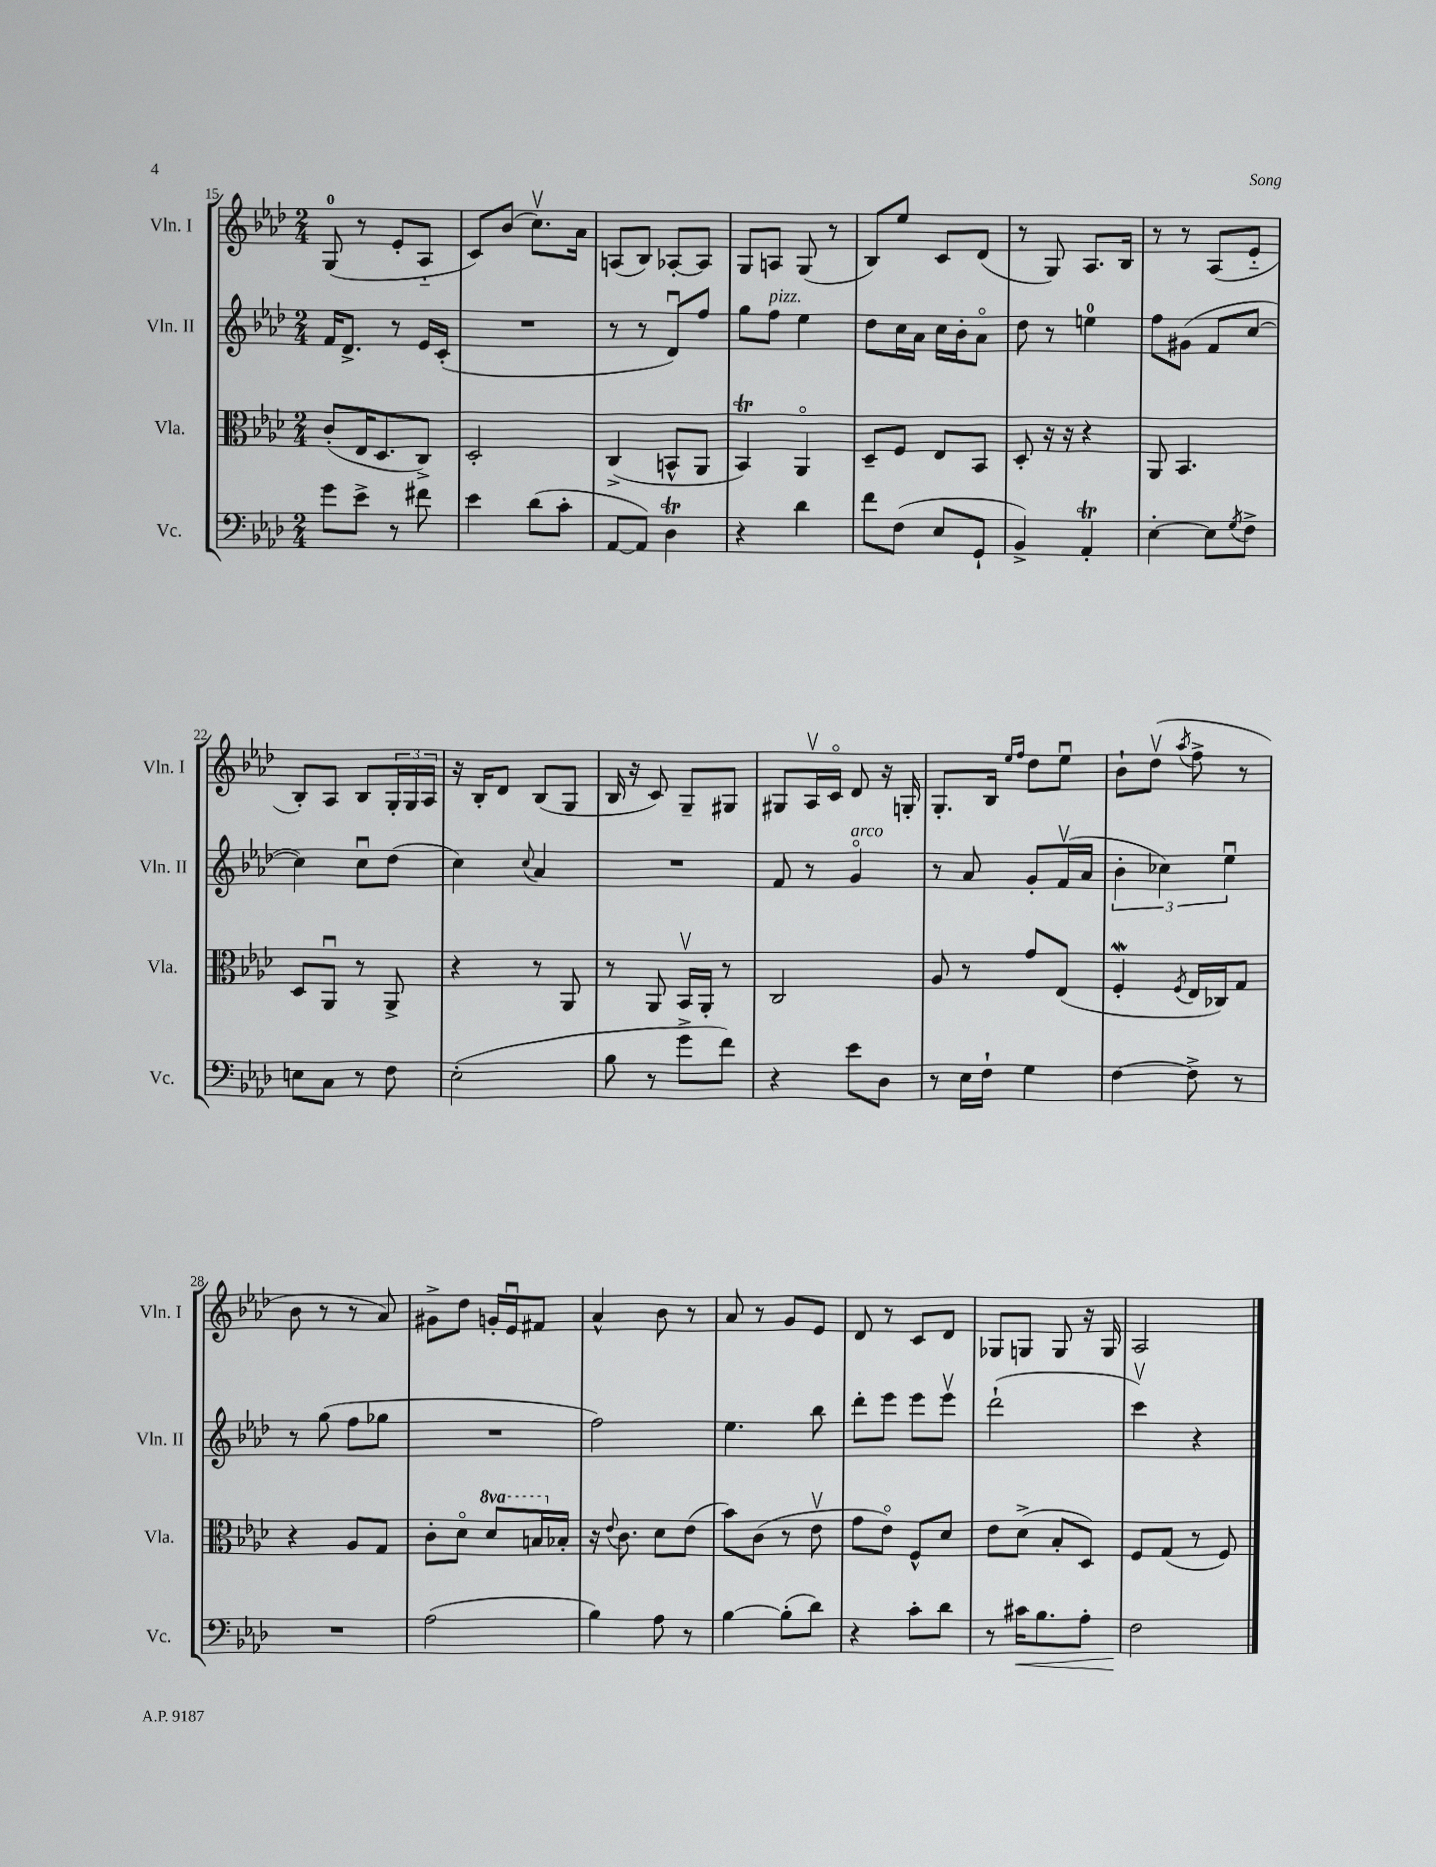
<<
\new StaffGroup <<
\new Staff = "s0" \with { instrumentName = "Vln. I" shortInstrumentName = "Vln. I" } {
    \clef treble \key aes \major \numericTimeSignature \time 2/4
    g8-0( r8 ees'8-. aes8-_ |
    c'8) bes'8( c''8.\upbow) aes'16 |
    a8( bes8) aes8~-. aes8 |
    g8 a8 g8( r8 |
    bes8) ees''8 c'8 des'8( |
    r8 g8) aes8. bes16 |
    r8 r8 aes8( ees'8-_ |
    bes8-.) aes8 bes8 \tuplet 3/2 { g16-. g16 aes16 } |
    r16 bes16-. des'8 bes8( g8 |
    bes16 r16 c'8) g8-- gis8 |
    gis8 aes16\upbow c'16\flageolet des'8 r16 g16-. |
    g8.-. bes16 \grace { ees''16 f''16 } des''8 ees''8\downbow |
    bes'8-! des''8\upbow( \acciaccatura { aes''8 } f''8-> r8 |
    bes'8 r8 r8 aes'8) |
    gis'8-> des''8 g'16-. ees'16\downbow fis'8 |
    aes'4-^ bes'8 r8 |
    aes'8 r8 g'8 ees'8 |
    des'8 r8 c'8 des'8 |
    ges8 g8 g8 r16 g16 |
    aes2 \bar "|." |
}
\new Staff = "s1" \with { instrumentName = "Vln. II" shortInstrumentName = "Vln. II" } {
    \clef treble \key aes \major \numericTimeSignature \time 2/4
    f'16 des'8.-> r8 ees'16 c'16-.( |
    R2 |
    r8 r8 des'8\downbow) f''8 |
    g''8 f''8^\markup { \italic "pizz." } ees''4 |
    des''8 c''16 aes'16 c''16 bes'16-. aes'8\flageolet |
    des''8 r8 e''4-0 |
    f''8 gis'8( f'8 c''8~ |
    c''4) c''8\downbow des''8( |
    c''4) \appoggiatura { c''8 } aes'4 |
    R2 |
    f'8 r8 g'4\flageolet^\markup { \italic "arco" } |
    r8 aes'8 g'8-. f'16\upbow( aes'16 |
    \tuplet 3/2 { bes'4-. ces''4) ees''4\downbow } |
    r8 g''8( f''8 ges''8 |
    R2 |
    f''2) |
    ees''4. bes''8 |
    des'''8-. ees'''8 ees'''8 ees'''8\upbow |
    des'''2-!( |
    c'''4\upbow) r4 \bar "|." |
}
\new Staff = "s2" \with { instrumentName = "Vla." shortInstrumentName = "Vla." } {
    \clef alto \key aes \major \numericTimeSignature \time 2/4 \set Staff.ottavationMarkups = #ottavation-simple-ordinals
    c'8-.( ees16 des8. c8->) |
    des2-. |
    c4->( b,8-^ aes,8 |
    bes,4\trill) aes,4\flageolet |
    des8-- f8 ees8 bes,8 |
    des8-. r16 r16 r4 |
    aes,8 bes,4. |
    des8 aes,8\downbow r8 aes,8-> |
    r4 r8 aes,8 |
    r8 aes,8 bes,16\upbow aes,16-. r8 |
    c2 |
    aes8 r8 g'8 ees8( |
    f4-.\mordent \acciaccatura { f8 } ees16 ces16) g8 |
    r4 aes8 g8 |
    c'8-. des'8\flageolet \ottava #1 des''8 b'16 \ottava #0 bes!16-. |
    r16 \appoggiatura { ees'8 } c'8. des'8 ees'8( |
    bes'8) c'8( r8 ees'8\upbow |
    g'8 ees'8\flageolet) f8-^ des'8 |
    ees'8 des'8->( bes8-. des8) |
    f8 g8( r8 f8) \bar "|." |
}
\new Staff = "s3" \with { instrumentName = "Vc." shortInstrumentName = "Vc." } {
    \clef bass \key aes \major \numericTimeSignature \time 2/4
    g'8 ees'8-> r8 fis'8 |
    ees'4 des'8( c'8-. |
    aes,8~ aes,8) des4\trill |
    r4 des'4 |
    f'8 f8( ees8 g,8-! |
    bes,4->) aes,4-.\trill |
    ees4~-. ees8 \acciaccatura { g8 } f8-> |
    e8 c8 r8 f8 |
    ees2-.( |
    bes8 r8 g'8-> f'8) |
    r4 ees'8 des8 |
    r8 ees16 f16-! g4 |
    f4~ f8-> r8 |
    R2 |
    aes2( |
    bes4) aes8 r8 |
    bes4~ bes8-.( des'8) |
    r4 c'8-. des'8 |
    r8 cis'16\< bes8. aes8-. |
    f2\! \bar "|." |
}
>>
>>
\layout { \context { \Score currentBarNumber = #15 } }
